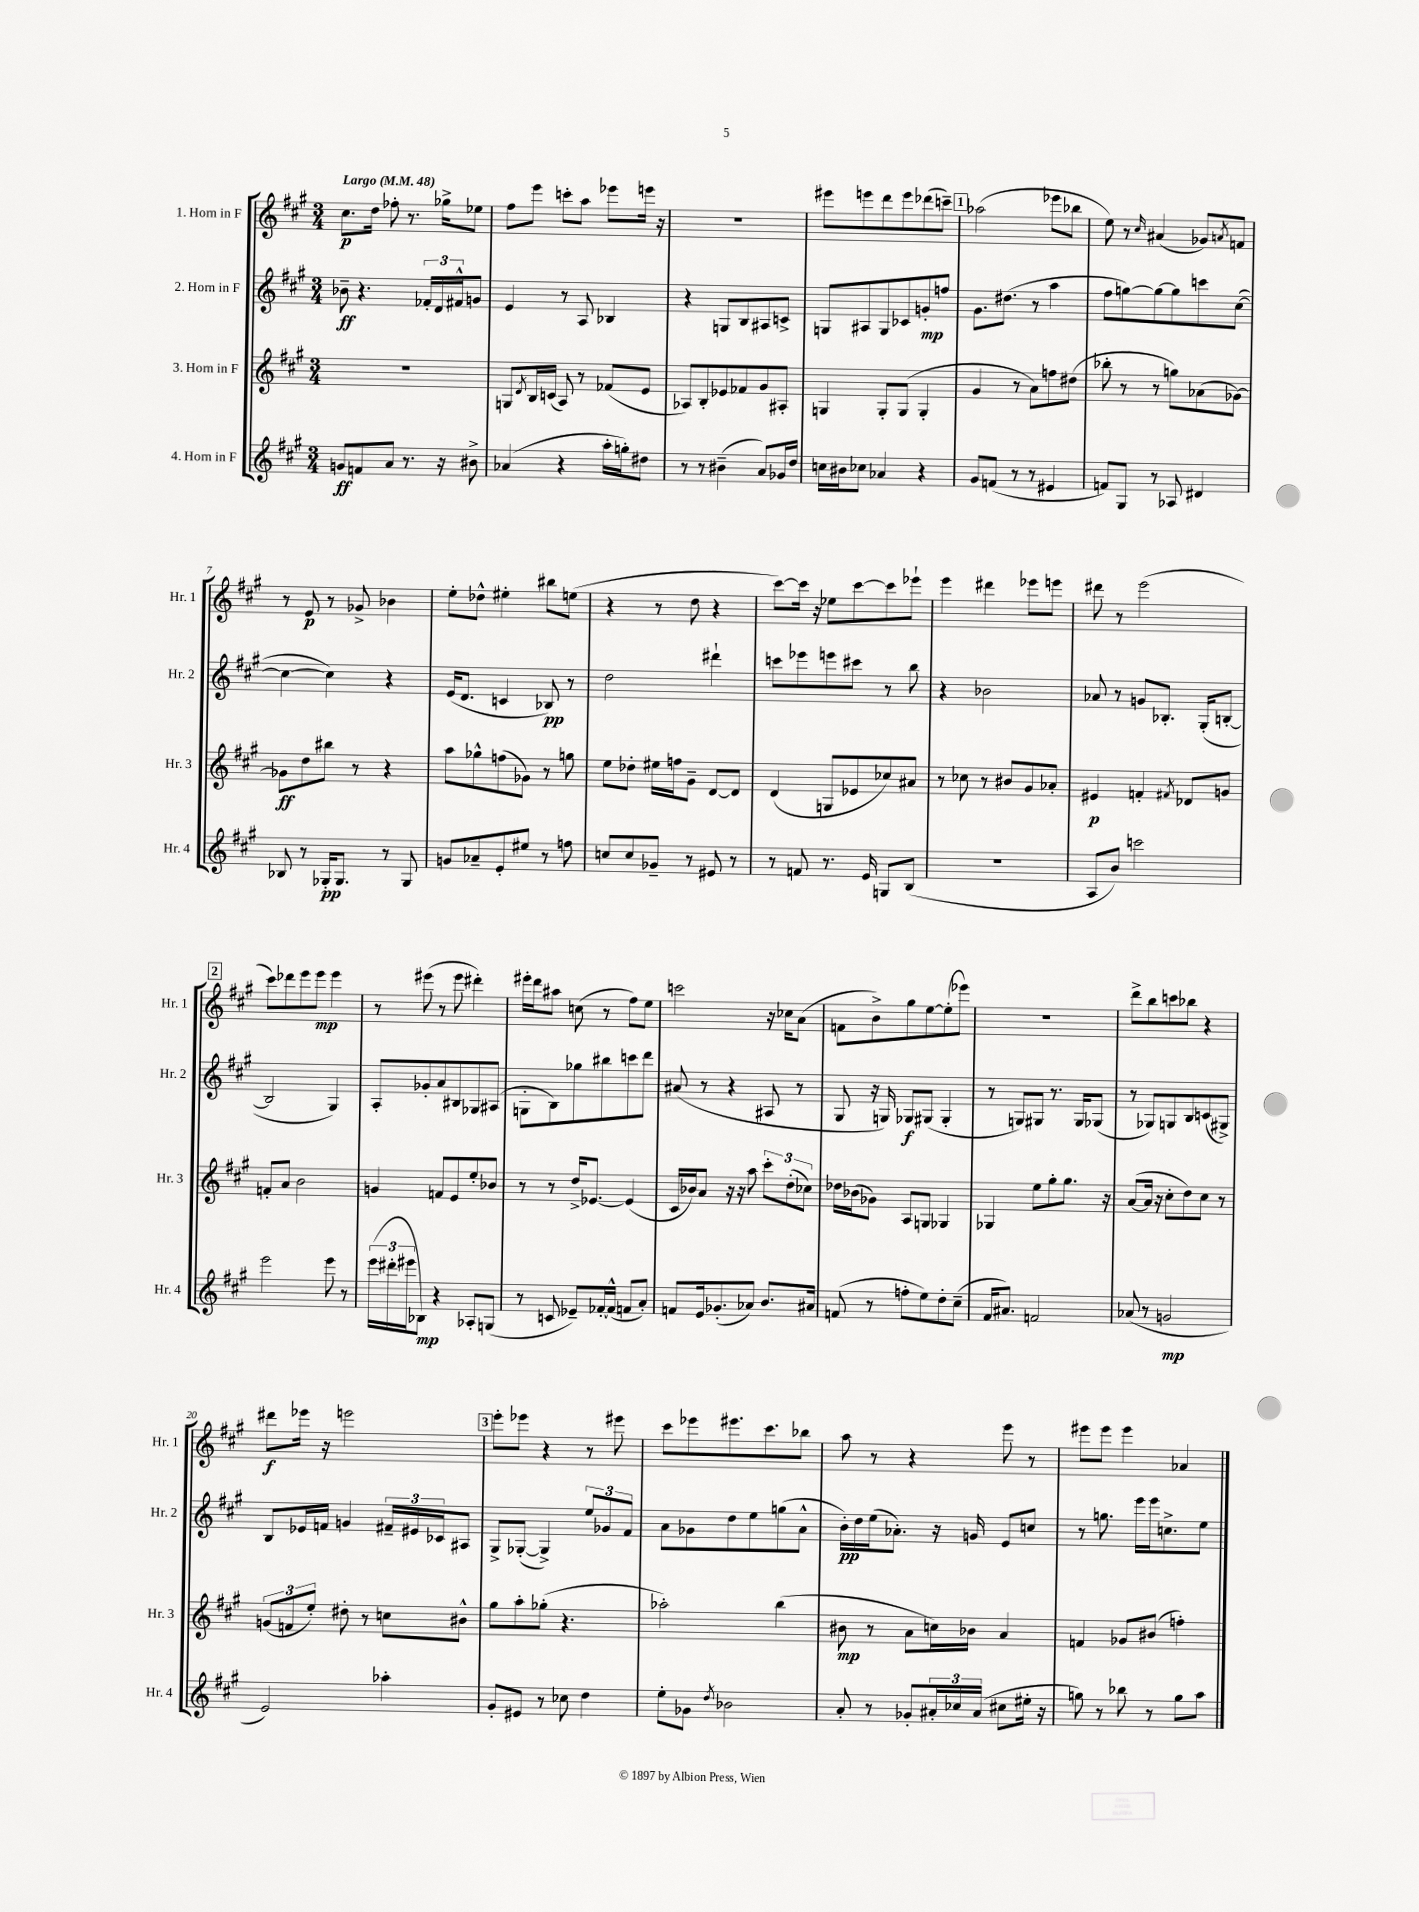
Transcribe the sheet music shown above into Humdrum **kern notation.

**kern	**kern	**kern	**kern
*staff4	*staff3	*staff2	*staff1
*clefG2	*clefG2	*clefG2	*clefG2
*k[f#c#g#]	*k[f#c#g#]	*k[f#c#g#]	*k[f#c#g#]
*M3/4	*M3/4	*M3/4	*M3/4
*MM48	*MM48	*MM48	*MM48
8g	2.r	8b-~	8.cc#
8f	.	4.r	.
.	.	.	16dd
8a	.	.	8ff-'
8.r	.	.	8.r
.	.	24f-'	.
.	.	24d	.
16r	.	.	16gg-^
.	.	24f#^^	.
8b#^	.	8g	8ee-
=	=	=	=
(4a-	8G	4e	8ff#
.	8qd	.	.
.	16B	.	8eee
.	(16c	.	.
4r	8A)	8r	8ccc'
.	8r	8A	8aa
16aa'	(8f-	4B-	8eee-
16gg')	.	.	.
8dd#	8e	.	16eee
.	.	.	16r
=	=	=	=
8r	8A-)	4r	2.r
8r	8B'	.	.
(4b#~	8e-	8G	.
.	8f-	8B	.
8a)	8g#	8A#	.
16g-	8A#'	8c^	.
16dd	.	.	.
=	=	=	=
16cc	4G	8G	8eee#
16b#	.	.	.
8cc-	.	8A#	8eee
4a-	8G'	8G	8ddd
.	(8G	8c-	8eee
4r	4G'	8g'	(8ddd-
.	.	8ff	8ccc~)
=	=	=	=
8g#	4g#	8.g#	(2aa-
(8f	.	.	.
.	.	(8.dd#	.
8r	8r	.	.
8r	8a)	8r	.
4e#	8ff	4aa	8eee-
.	(8dd#	.	8bb-
=	=	=	=
8f)	8bb-'	8ff#	8ee)
8G#	8r	[8gg)	8r
.	.	.	16qqcc#
8r	8r	8gg_	(4a#
8A-	8gg)	8gg]	.
4d#	(8a-	8ccc	8g-)
.	.	.	8qa
.	[8g-)	([8cc#	8f
=	=	=	=
8B-	8g-]	4cc#_	8r
8r	8dd	.	8e
16G-'	8bb#	4cc#])	8r
8.G-	.	.	.
.	8r	.	8g-^
8r	4r	4r	4b-
8G-	.	.	.
=	=	=	=
8g	8aa	(16e	8ee'
.	.	8.d	.
8a-~	8gg-^^	.	8dd-^^
8e'	(8ff	4c	4ee#'
8ee#	8g-)	.	.
8r	8r	8B-)	8bb#
8ff	8gg	8r	(8ee
=	=	=	=
8cc	8ee	2dd	4r
8cc	8dd-'	.	.
8g-~	16ee#	.	8r
.	16ff	.	.
8r	8g#~	.	8dd
8e#	[8d	4ddd#`	4r
8r	8d]	.	.
=	=	=	=
8r	(4d	8ccc	[8ccc#)
8f	.	8eee-	16ccc#]
.	.	.	16r
8.r	8G	8eee	8ee-
.	8e-	8ccc#	[8ccc#
16e	.	.	.
8G	8cc-)	8r	8ccc#]
(8B	8a#	8bb	8eee-`
=	=	=	=
2.r	8r	4r	4eee
.	8cc-	.	.
.	8r	2b-	4ddd#
.	8b#	.	.
.	8g#	.	8eee-
.	8a-'	.	8eee
=	=	=	=
8A	4e#	8a-	8ddd#
8b)	.	8r	8r
2ccc	4f'	8g	(2eee
.	.	8.B-'	.
.	8qf#	.	.
.	8d-	.	.
.	.	(16G#'	.
.	8g	[8B'	.
=	=	=	=
2eee	8f'	2B]	8ccc#)
.	8a	.	8ddd-
.	2b	.	8eee
.	.	.	8eee
8eee	.	4G#)	4eee
8r	.	.	.
=	=	=	=
(24eee	4g	8A'	8r
24ddd#'	.	.	.
24eee#	.	.	.
8B-)	.	8g-'	(8eee#
4r	8f	8a	8r
.	8e	8B#	8eee#
8A-'	8ee'	8G-	4ddd#')
(8G	8b-	(8A#	.
=	=	=	=
8r	8r	8G'	16eee#'
.	.	.	16ddd
8c	8r	8B)	8aa#
8e-~)	16dd^	8gg-	(8cc
.	[8.e-	.	.
[16f-'	.	8bb#	8r
(16f-^^]	.	.	.
8f	(4e-]	8ccc	8ff#)
8a')	.	8ddd	8ee
=	=	=	=
8f	16c#	(8a#	2ccc
.	16b-)	.	.
16e	8a	8r	.
(8.g-'	.	.	.
.	16r	4r	.
.	16r	.	.
8a-)	8aa	.	.
8.b	12ccc#'	8A#	16r
.	.	.	16cc-
.	(12dd'	.	.
.	.	8r	(8a
.	12cc-)	.	.
16a#	.	.	.
=	=	=	=
(8f	16dd-	8G#	8f
.	(16b-	.	.
8r	8g-)	16r	8b^)
.	.	16G)	.
8ff'	8A	8G-	8gg#
8ee)	8G	(8G#	[8ee
8dd'	4G-	4G#'	(8ee']
(8cc#~	.	.	8eee-)
=	=	=	=
16f#	4G-	8r	2.r
8.a#)	.	.	.
.	.	8G)	.
2f	8ee	8G#	.
.	8gg#'	8.r	.
.	8.gg#	.	.
.	.	16G#	.
.	.	(8G-	.
.	16r	.	.
=	=	=	=
(8a-	([8a	8r	8ddd^
8r	16a]	8G-)	8bb
.	16r	.	.
2g	8cc#'	8G	8ccc
.	8dd)	8B	8bb-
.	8cc#	(8c	4r
.	8r	8G#^)	.
=	=	=	=
2e)	(12g	8B	8ddd#
.	12f	.	.
.	.	16e-	16eee-
.	12ee')	.	.
.	.	16f	16r
.	8dd#'	4g	2eee
.	8r	.	.
4aa-'	8cc	24f#~	.
.	.	24e#	.
.	.	24c-	.
.	8b#^^	8A#	.
=	=	=	=
8g#'	8gg#	8G#^	8eee'
8e#	8aa'	([8G-'	8eee-
8r	(8gg-'	4G-^])	4r
8cc-	4.r	.	.
4dd	.	12ee	8r
.	.	12g-	.
.	.	.	8eee#
.	.	12f#	.
=	=	=	=
8ee'	2aa-')	8a	8ccc#
8g-	.	8g-	8eee-
8qdd	.	.	.
2b-	.	8dd	8.eee#
.	.	8ee	.
.	.	.	8.ccc#
.	(4bb	(8gg	.
.	.	8a^^	8bb-
=	=	=	=
8a'	8b#	16b')	8aa
.	.	16dd	.
8r	8r	(16ee	8r
.	.	8.a-')	.
8g-'	8a	.	4r
24a#'	16cc)	16r	.
24cc-	.	.	.
.	16b-	16g	.
(24a#	.	.	.
8cc#	4a	8e	8eee
16ee#'	.	8cc	8r
16r	.	.	.
=	=	=	=
8gg)	4f	8r	8eee#
8r	.	8.gg	8eee#
8bb-	8g-	.	4eee#
.	.	16eee	.
8r	(8b#	16eee	.
.	.	8.cc^	.
8gg	4ff')	.	4a-
8aa	.	8ee	.
==	==	==	==
*-	*-	*-	*-
